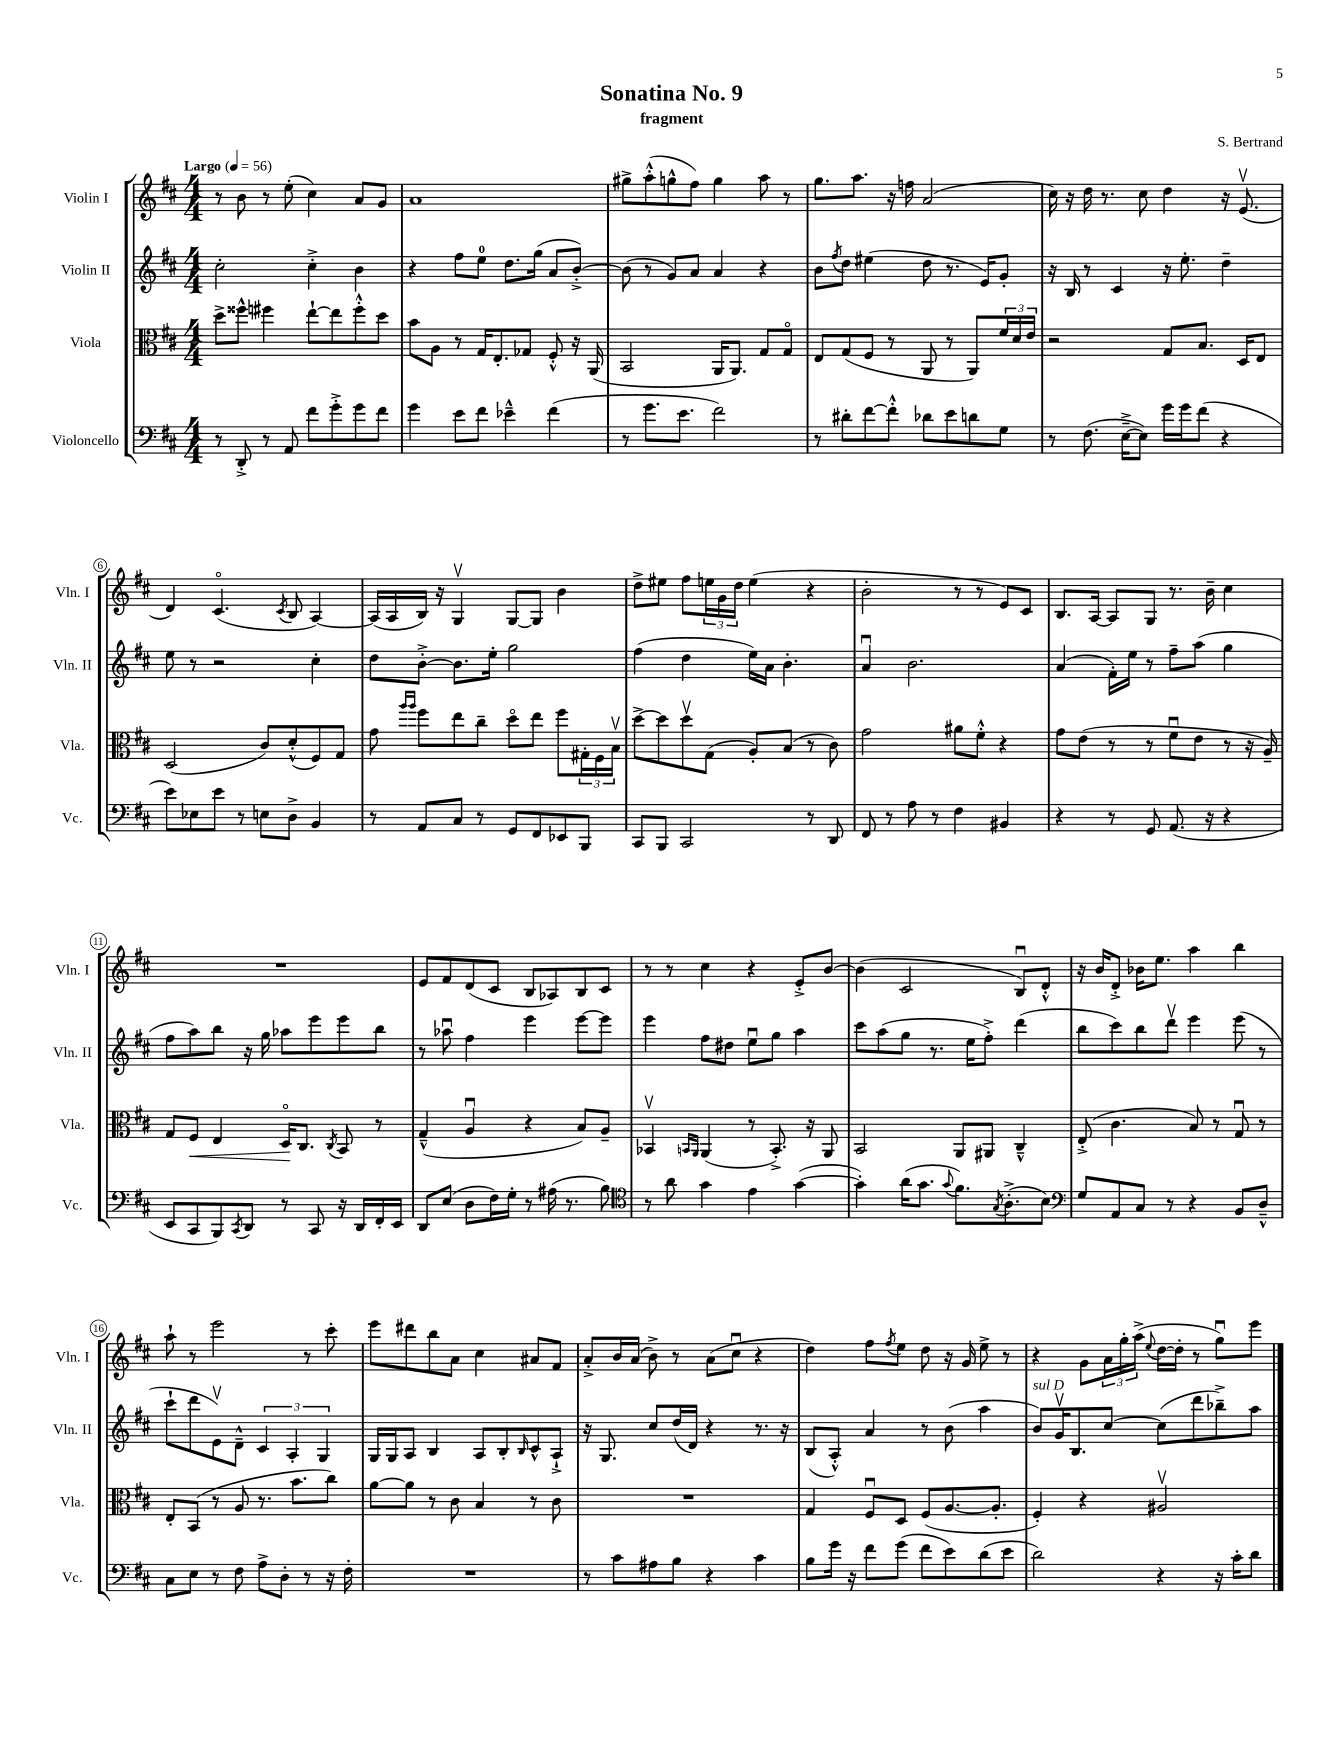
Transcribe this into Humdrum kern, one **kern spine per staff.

**kern	**kern	**kern	**kern
*staff4	*staff3	*staff2	*staff1
*clefF4	*clefC3	*clefG2	*clefG2
*k[f#c#]	*k[f#c#]	*k[f#c#]	*k[f#c#]
*M4/4	*M4/4	*M4/4	*M4/4
*MM56	*MM56	*MM56	*MM56
8r	8dd^\L	2cc#'\	8r
8DD'^/	8ff##^^\J	.	8b\
8r	4ff#\	.	8r
8AA/	.	.	(8ee'\
8f#\L	[8ee`\L	4cc#'^\	4cc#\)
8g'^\	8ee\]	.	.
8g\	8ff#'^^\	4b\	8a/L
8f#\J	8dd\J	.	8g/J
=	=	=	=
4g\	8b\L	4r	1a
.	8A\J	.	.
8e\L	8r	8ff#\L	.
8f#\J	16G/LK	8ee\J	.
.	8.E'/	.	.
4e-~^^\	.	8.dd\L	.
.	8G-/J	.	.
.	.	(16gg\Jk	.
(4f#\	8F#'^^/	8a/L	.
.	16r	[8b'^/J)	.
.	(16AA/	.	.
=	=	=	=
8r	2BB/	(8b\]	8gg#^\L
8.g\L	.	8r	(8aa'^^\
.	.	8g/L)	8gg^^\
8.e\J	.	.	.
.	.	8a/J	8ff#\J)
2f#\)	16AA/LK	4a/	4gg\
.	8.AA/J)	.	.
.	8G/L	4r	8aa\
.	8Go/J	.	8r
=	=	=	=
8r	8E/L	8b\L	8.gg\L
.	.	8qff#/	.
8d#'\L	(8G/	8dd\J	.
.	.	.	8.aa\J
[8f#\	8F#/J	(4ee#\	.
8f#'^^\]J	8r	.	16r
.	.	.	16ff\
8d-\L	8AA/	8dd\	(2a/
8e\	8r	8.r	.
8d\	8AA/L)	.	.
.	.	16e/LK)	.
8G\J	24f#/L	8g'/J	.
.	24d/	.	.
.	24e/JJ	.	.
=	=	=	=
8r	2r	16r	16cc#\)
.	.	16B/	16r
(8.F#\	.	8r	16dd\
.	.	.	8.r
.	.	4c#/	.
[16E~^\LK	.	.	.
8E\]J)	.	.	8cc#\
16g\LL	8G/L	16r	4dd\
16g\J	.	8.ee'\	.
(8f#\J	8.B/J	.	.
4r	.	4dd~\	16r
.	16D/LK	.	(8.ev/
.	8E/J	.	.
=	=	=	=
8e\L)	(2D/	8ee\	4d/)
8E-\	.	8r	.
8e\J	.	2r	(4.c#o/
8r	.	.	.
8E\L	8c#/L)	.	.
.	.	.	8qc#/
8D^\J	(8d'^^/	.	8B/
4BB/	8F#/)	4cc#'\	[4A/)
.	8G/J	.	.
=	=	=	=
8r	8g\	8dd\L	(16A/]LL
.	.	.	16A/
.	16qqaa/LL	.	.
.	16qqaa/JJ	.	.
8AA/L	8ff#\L	[8b'^\J	16B/JJ)
.	.	.	16r
8C#/J	8ee\	8.b\]L	4Gv/
8r	8cc#~\J	.	.
.	.	16ee'\Jk	.
8GG/L	8ddo\L	2gg\	[8G/L
8FF#/	8ee\J	.	8G/]J
8EE-/	8ff#\L	.	4b\
8BBB/J	24G#'\L	.	.
.	24F#\	.	.
.	24Bv\JJ	.	.
=	=	=	=
8CC#/L	[8dd^\L	(4ff#\	8dd^\L
8BBB/J	8dd\]	.	8ee#\J
2CC#/	8ddv\	4dd\	8ff#\L
.	(8G\J	.	24ee\L
.	.	.	24g\
.	.	.	24dd\JJ
.	8A'/L)	16ee\LL)	(4ee\
.	.	16a\JJ	.
.	(8B/J	4.b'\	.
8r	8r	.	4r
8DD/	8c#\)	.	.
=	=	=	=
8FF#/	2g\	4au/	2b'\
8r	.	.	.
8A\	.	2.b\	.
8r	.	.	.
4F#\	8a#\L	.	8r
.	8f#'^^\J	.	8r
4BB#/	4r	.	8e/L)
.	.	.	8c#/J
=	=	=	=
4r	8g\L	(4a/	8.B/L
.	(8e\J	.	.
.	.	.	[16A/Jk
8r	8r	16f#'\LL)	8A/]L
.	.	16ee\JJ	.
8GG/	8r	8r	8G/J
(8.AA/	8f#u\L	8ff#~\L	8.r
.	8e\J	(8aa\J	.
16r	.	.	16b~\
4r	8r	4gg\	4cc#\
.	16r	.	.
.	16A~/)	.	.
=	=	=	=
8EE/L	8G/L	8ff#\L	1r
8CC#/	8F#/J	8aa\)	.
8BBB/)	4E/	8bb\J	.
8qCC#/	.	.	.
8DD/J	.	16r	.
.	.	16gg\	.
8r	16Do/LK	8aa-\L	.
.	8.C#/J	.	.
8CC#/	.	8eee\	.
.	8qC#/	.	.
16r	8BB/	8eee\	.
16DD/LL	.	.	.
16FF#'/	8r	8bb\J	.
16EE/JJ	.	.	.
=	=	=	=
8DD/L	(4G~^^/	8r	8e/L
(8E/J	.	8aa-u\	8f#/
8D\L	4Au/	4ff#\	(8d/
16F#\L)	.	.	8c#/J
16G'\JJ	.	.	.
8r	4r	4eee\	8B/L
(16A#\	.	.	8A-/)
8.r	.	.	.
.	8B/L)	[8eee\L	8B/
8B\)	8A~/J	8eee\]J	8c#/J
=	=	=	=
*clefC4	*	*	*
8r	4BB-v/	4eee\	8r
8a\	.	.	8r
.	16qqBB/LL	.	.
.	16qqAA/JJ	.	.
4g\	(4AA/	8ff#\L	4cc#\
.	.	8dd#\J	.
4e\	8r	8eeu\L	4r
.	8.BB'^/)	8gg\J	.
([4g\	.	4aa\	8e'^/L
.	16r	.	.
.	8AA/	.	[8b/J
=	=	=	=
4g'\])	2BB/	8ccc#\L	(4b\]
.	.	(8aa\	.
(16a\LK	.	8gg\J	2c#/
8.g\J	.	.	.
.	.	8.r	.
8qqg/	.	.	.
8.f#\L)	8AA/L	.	.
.	.	16ee\LK	.
.	8AA#/J	8ff#'^\J)	.
8qG/	.	.	.
(8.A'^\	.	.	.
.	4C#~^^/	(4ddd\	8Bu/L)
8B\J)	.	.	8d'^^/J
=	=	=	=
*clefF4	*	*	*
8G/L	(8E'^/	8bb\L	16r
.	.	.	16b/LK
8AA/	4.c#\	8ccc#\)	8d'^/J
8C#/J	.	8bb\	16b-\LK
.	.	.	8.ee\J
8r	.	8dddv\J	.
4r	8B/)	4eee\	4aa\
.	8r	.	.
8BB/L	8Gu/	(8eee\	4bb\
8D~^^/J	8r	8r	.
=	=	=	=
8C#\L	8E'/L	8ccc#`\L	8aa`\
8E\J	(8BB/J	8ddd\	8r
8r	8r	8ev\)	2eee\
8F#\	8A/	8d~^^\J	.
8A^\L	8.r	6c#/	.
8D'\J	.	.	.
.	.	6A'/	.
.	8.b\L	.	.
8r	.	.	8r
.	.	6G/	.
16r	8cc#\J)	.	8ccc#'\
16F#'\	.	.	.
=	=	=	=
1r	[8a\L	16G/LL	8eee\L
.	.	16G/J	.
.	8a\]J	8A/J	8ddd#\
.	8r	4B/	8bb\
.	8c#\	.	8a\J
.	4B/	8A/L	4cc#\
.	.	8B'/	.
.	.	16qqB/	.
.	8r	8c#^^/	8a#/L
.	8c#\	8A`^/J	8f#/J
=	=	=	=
8r	1r	16r	8a'^/L
.	.	8.G/	.
8c#\L	.	.	16b/L
.	.	.	(16a/JJ
8A#\	.	8cc#/L	8b^\)
8B\J	.	(16dd/L	8r
.	.	16d/JJ)	.
4r	.	4r	(8a\L
.	.	.	8cc#u\J
4c#\	.	8.r	4r
.	.	16r	.
=	=	=	=
8B\L	4G/	(8B/L	4dd\)
16g\Jk	.	8A'^^/J)	.
16r	.	.	.
8f#\L	8F#u/L	4a/	8ff#\L
.	.	.	8qff#/
(8g\J	8D/J	.	8ee\J
8f#\L	(8F#/L	8r	8dd\
8e\)	[8.A/	(8b\	16r
.	.	.	16g/
(8d\	.	4aa\	8ee^\
.	8.A'/]J	.	.
8e\J	.	.	8r
=	=	=	=
2d\)	4F#'/)	8b/L)	4r
.	.	16gv/K	.
.	.	8.B/	.
.	4r	.	8g\L
.	.	[8cc#/J	24a\L
.	.	.	24gg'\
.	.	.	(24aa^\JJ
.	.	.	8qqee/
4r	2A#v/	(8cc#\]L	[16dd\LL
.	.	.	16dd'\]JJ
.	.	8ddd\	8r
16r	.	8bb-~^\)	8ggu\L)
16c#'\LK	.	.	.
8d\J	.	8aa\J	8eee\J
==	==	==	==
*-	*-	*-	*-
